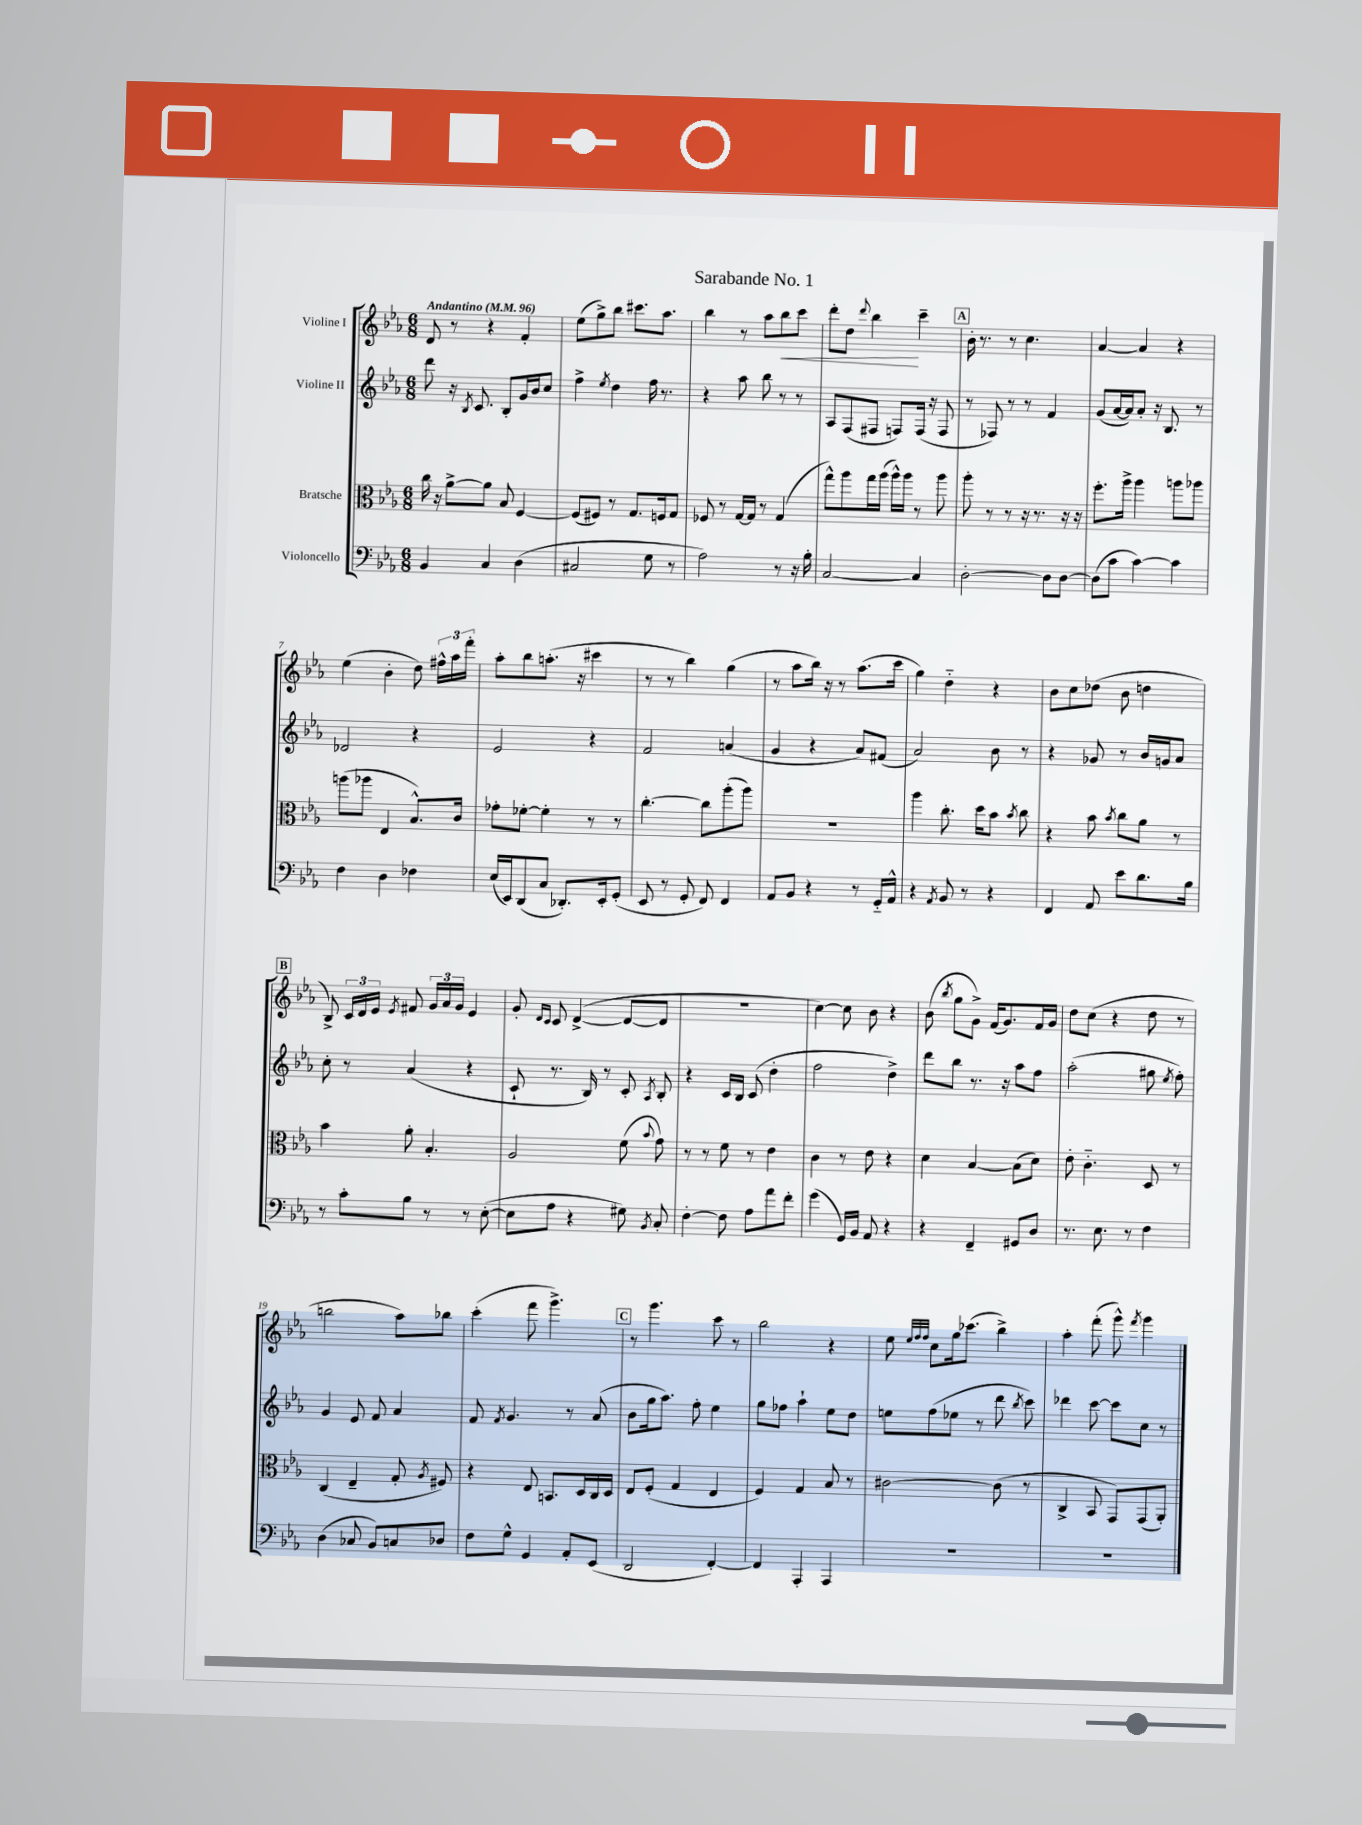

**kern	**kern	**kern	**kern
*staff4	*staff3	*staff2	*staff1
*clefF4	*clefC3	*clefG2	*clefG2
*k[b-e-a-]	*k[b-e-a-]	*k[b-e-a-]	*k[b-e-a-]
*M6/8	*M6/8	*M6/8	*M6/8
*MM96	*MM96	*MM96	*MM96
4BB-	16cc	8ddd	8d
.	16r	.	.
.	[8a-^	16r	8r
.	.	8qB-	.
.	.	8.c	.
4C	8a-]	.	4r
.	8B-	8B-'	.
(4D	[4F	16g	4f'
.	.	16b-	.
.	.	8cc	.
=	=	=	=
2C#	(8F]	4ff^	(8ee-
.	8F#)	.	8gg^)
.	.	8qee-	.
.	8r	4dd	8bb-
.	8.G	.	8.ccc#
8G	.	16ff	.
.	16F	8.r	8.aa-
8r	8G	.	.
=	=	=	=
2A-)	8F-	4r	4bb-
.	8r	.	.
.	[16G	8aa-	8r
.	16G]	.	.
.	8r	8bb-	8aa-
8r	(4G	8r	8bb-
16r	.	8r	8ccc
16B-'	.	.	.
=	=	=	=
[2C	8gg^^)	8A-	8ddd'
.	8aa-	(8F	8dd
.	.	.	8qqddd
.	16gg	8F#	4bb-
.	(16aa-	.	.
.	16aa-^^)	8F)	.
.	16aa-	.	.
4C]	8r	(16F	4ccc~
.	.	16r	.
.	8aa-	8F	.
=	=	=	=
[2D'	8aa-'	8r	16b-'
.	.	.	8.r
.	8r	8F-)	.
.	8r	8r	8r
.	16r	8r	4.cc
.	8.r	.	.
8D]	.	4f	.
[8D	16r	.	.
.	16r	.	.
=	=	=	=
(8D]	8.ff'	(8g	[4a-
8c	.	[16a-	.
.	16aa-^	16a-])	.
[4c)	4aa-	8a-'	4a-]
.	.	16r	.
.	.	8.B-	.
4c]	8aa	.	4r
.	8aa-	8r	.
=	=	=	=
4F	(8aa	2d-	(4ee-
.	8aa-	.	.
4D	4E-	.	4b-'
4F-	8.B-^^)	4r	8dd)
.	.	.	24ff#^^
.	.	.	24aa-
.	16c	.	.
.	.	.	24fff'
=	=	=	=
(16E-	8g-'	2e-	8aa-'
16EE-)	.	.	.
(8DD	[8f-'	.	8bb-
8C	4f-']	.	(8.aa'
8.DD-')	.	.	.
.	.	.	16r
.	8r	4r	4ccc#
16EE-'	.	.	.
(8GG'	8r	.	.
=	=	=	=
8EE-	[4.cc'	2f	8r
8r	.	.	8r
8GG'	.	.	4bb-)
8FF)	8cc]	.	.
4FF	(8aa-'	(4a	(4gg
.	8aa-)	.	.
=	=	=	=
8AA-	2.r	4g	8r
8BB-	.	.	8aa-
4r	.	4r	16bb-)
.	.	.	16r
.	.	.	8r
8r	.	8a-)	(8.aa-
16GG'~	.	(8f#	.
16AA-^^	.	.	16ccc
=	=	=	=
4r	4aa-	2a-)	4gg)
8qAA-	.	.	.
8BB-	8.cc'	.	4dd'~
8r	.	.	.
.	16dd	.	.
4r	8b-	8b-	4r
.	8qb-	.	.
.	8cc	8r	.
=	=	=	=
4FF	4r	4r	8b-
.	.	.	8cc
8AA-	8b-	8g-	(8dd-
.	8qb-	.	.
8e-	8cc	8r	8b-
8.d	8a-	16b-	4dd
.	.	16g	.
.	8r	8a-	.
16B-	.	.	.
=	=	=	=
8r	4b-	8cc'	8B-^)
8c'	.	8r	24c
.	.	.	24d
.	.	.	24e-
.	.	.	8qe-
8B-	8a-'	(4a-	8f#
8r	4.B-'	.	24g
.	.	.	24a-
.	.	.	24g
8r	.	4r	4e-
([8E-'	.	.	.
=	=	=	=
8E-]	2A-	8c`	8g'
.	.	.	16qqd
.	.	.	16qqc
8A-	.	8.r	8c
4r	.	.	([4d^
.	.	16B-)	.
.	.	8r	.
8G#)	(8f	8c'	8d_
8qBB-	8qqb-	8qA-	.
8C'	8g)	8B-'	8d]
=	=	=	=
[4F'	8r	4r	2.r
.	8r	.	.
8F]	8f	16c	.
.	.	16B-	.
8A-	8r	(8c	.
8a-	4e-	4dd'	.
8f'	.	.	.
=	=	=	=
(4g	4c	2ff	[4cc)
16GG)	8r	.	8cc]
16BB-	.	.	.
8AA-	8e-	.	8b-
4r	4r	4dd^)	4r
=	=	=	=
4r	4d	8ddd	(8b-
.	.	.	8qbb-
.	.	8bb-	8gg
4FF~	[4B-	8.r	8g^)
.	.	.	(16f
.	.	16r	8.g)
8GG#	(8B-]	8aa-	.
8D	8d)	8ff	16f
.	.	.	16g
=	=	=	=
8.r	8e-'	(2aa-'	8dd
.	4.c'~	.	(8cc
8.E-	.	.	.
.	.	.	4r
8r	.	.	.
4F	8D	8gg#	8dd
.	.	8qee-	.
.	8r	8ff')	8r
=	=	=	=
(4D	(4C	4g	2bb
8C-	4E-~	8e-	.
8BB-)	.	8f	.
8C	8G'	4a-	8aa-)
.	8qA-	.	.
8D-	8F#)	.	8bb-
=	=	=	=
8F	4r	8f	(4ccc'
.	.	8qf	.
8G^^	.	4.g	.
4GG	8E-	.	8fff
.	8.BB	.	4.ggg^)
8AA-'	.	8r	.
.	16D	.	.
(8EE-	16C	(8a-	.
.	16D	.	.
=	=	=	=
2DD	8E-	8b-	8r
.	(8F'	16gg	4.ggg
.	.	8.aa-)	.
.	4G	.	.
.	.	8ff'	.
[4FF')	4E-	4ee-	8ccc
.	.	.	8r
=	=	=	=
4FF]	4F)	8gg	2bb-
.	.	8ff-	.
4AAA-'	4G	4aa-`	.
4AAA-	8B-	8ee-	4r
.	8r	8dd	.
=	=	=	=
2.r	[2c#	8ee	8ee-
.	.	.	32qqee-
.	.	.	32qqff
.	.	.	32qqff
.	.	(8ff	8cc
.	.	8ee-	16gg
.	.	.	(8.ccc-
.	.	8r	.
.	(8c#]	8ddd	4bb-^)
.	.	8qbb-	.
.	8r	8ccc)	.
=	=	=	=
2.r	4C^	4ddd-	4aa-'
.	8BB-	[8ccc	(8fff'
.	8GG)	8ccc]	8ggg^^)
.	.	.	8qfff
.	(8GG	8cc	4ggg
.	8AA-')	8r	.
==	==	==	==
*-	*-	*-	*-
